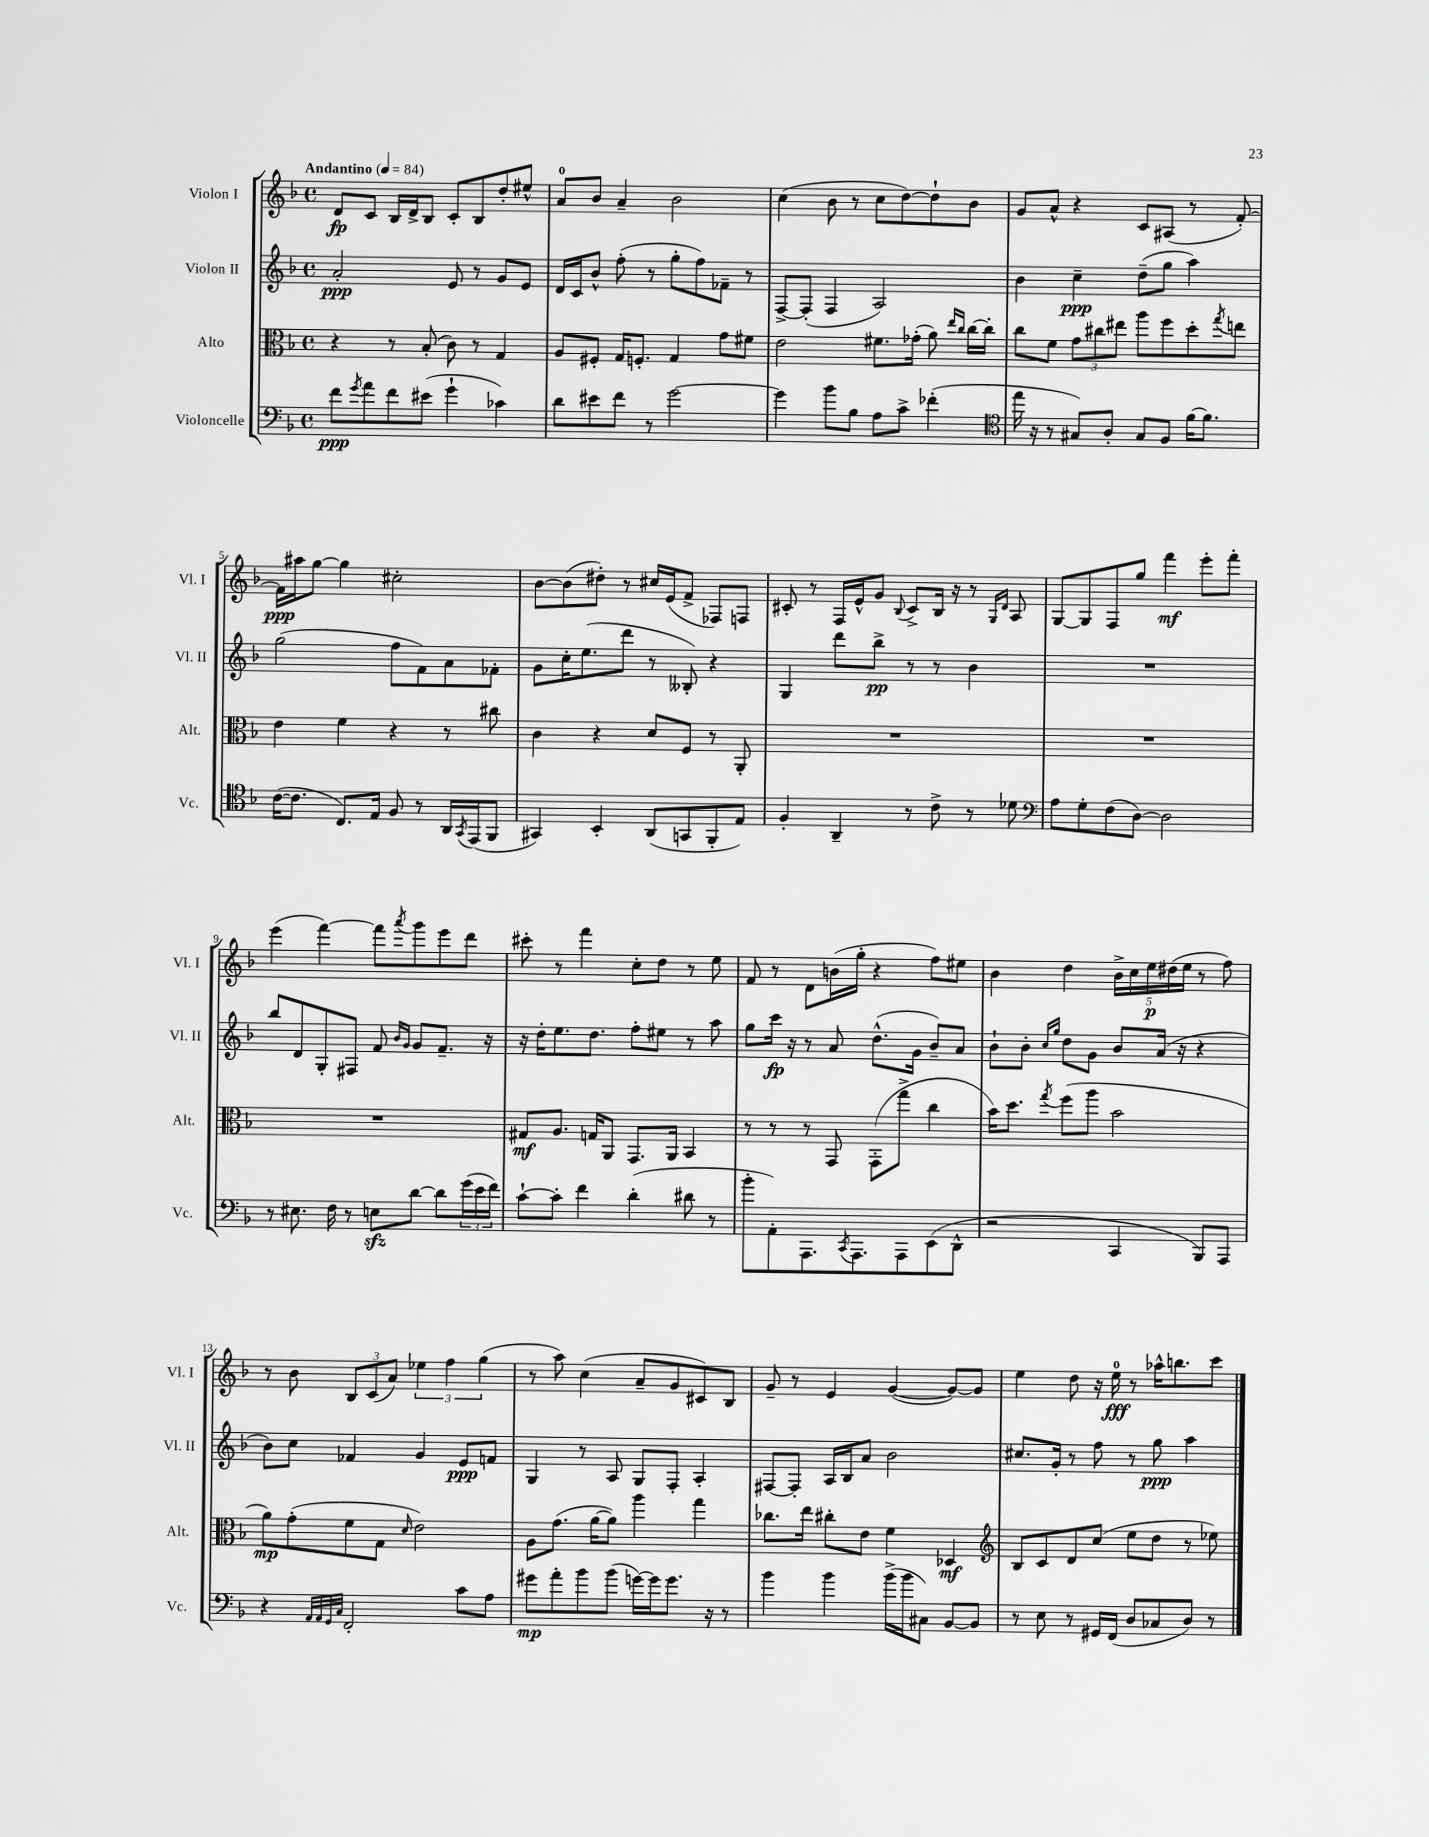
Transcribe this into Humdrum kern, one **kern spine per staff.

**kern	**dynam	**kern	**dynam	**kern	**dynam	**kern	**dynam
*part4	*part4	*part3	*part3	*part2	*part2	*part1	*part1
*staff4	*staff4	*staff3	*staff3	*staff2	*staff2	*staff1	*staff1
*I"Violoncelle	*	*I"Alto	*	*I"Violon II	*	*I"Violon I	*
*I'Vc.	*	*I'Alt.	*	*I'Vl. II	*	*I'Vl. I	*
*clefF4	*	*clefC3	*	*clefG2	*	*clefG2	*
*k[b-]	*	*k[b-]	*	*k[b-]	*	*k[b-]	*
*M4/4	*	*M4/4	*	*M4/4	*	*M4/4	*
*met(c)	*	*met(c)	*	*met(c)	*	*met(c)	*
*MM84	*	*MM84	*	*MM84	*	*MM84	*
=1	=1	=1	=1	=1	=1	=1	=1
!	!	!	!	!	!	!LO:TX:a:B:t=Andantino	!
8f\L	ppp	4r	.	2a'/	ppp	8d/L	fp
8qg/	.	.	.	.	.	.	.
8a\	.	.	.	.	.	8c/J	.
8f\	.	8r	.	.	.	16B-/LL	.
.	.	.	.	.	.	16d^/J	.
(8e#X\J	.	(8B-'/	.	.	.	8B-/J	.
4g`\	.	8c\)	.	8e/	.	8c'/L	.
.	.	8r	.	8r	.	8B-/	.
4c-X\)	.	4G/	.	8g/L	.	8dd'/	.
.	.	.	.	8e/J	.	8ee#X^^/J	.
=2	=2	=2	=2	=2	=2	=2	=2
8d\L	.	8A/L	.	16d/LL	.	8a/L	.
.	.	.	.	16c/J	.	.	.
8e#X\	.	8F#X'/J	.	8b-^^/J	.	8b-/J	.
8f\J	.	16G/KL	.	(8ff'\	.	4a~/	.
.	.	8.Fn'/J	.	.	.	.	.
8r	.	.	.	8r	.	.	.
[2g\	.	4G/	.	8gg'\L	.	2b-\	.
.	.	.	.	8ff\)	.	.	.
.	.	8g\L	.	8f-X~\J	.	.	.
.	.	8f#X\J	.	8r	.	.	.
=3	=3	=3	=3	=3	=3	=3	=3
4g\]	.	2e\	.	[8F^/L	.	(4cc\	.
.	.	.	.	(8F'/J]	.	.	.
8b-\L	.	.	.	4F/	.	8b-\	.
8B-\J	.	.	.	.	.	8r	.
8A\L	.	8.f#X\L	.	2A/)	.	8cc\L	.
8c^\J	.	.	.	.	.	[8dd\)	.
.	.	(16g-X'\Jk	.	.	.	.	.
(4f-X'\	.	8a\)	.	.	.	8dd`\]	.
.	.	16qqee/LL	.	.	.	.	.
.	.	16qqcc/JJ	.	.	.	.	.
.	.	[16cc\LL	.	.	.	8b-\J	.
.	.	16cc'\JJ]	.	.	.	.	.
=4	=4	=4	=4	=4	=4	=4	=4
*clefC4	*	*	*	*	*	*	*
16ee\	.	8cc\L	.	4b-\	.	8g/L	.
16r	.	.	.	.	.	.	.
8r	.	8f\J	.	.	.	8a^^/J	.
8G#X/L)	.	12g\L	.	4cc~\	ppp	4r	.
.	.	12cc#X\	.	.	.	.	.
8A'/J	.	.	.	.	.	.	.
.	.	12ee#X\J	.	.	.	.	.
8G#/L	.	8aa\L	.	(8dd~\L	.	8c/L	.
8F/J	.	8ff\	.	8gg\J	.	(8A#X/J	.
[16f\KL	.	8dd'\	.	4aa\)	.	8r	.
8.f\J]	.	.	.	.	.	.	.
.	.	8qgg/	.	.	.	.	.
.	.	8een\J	.	.	.	[8f'/)	.
!!LO:LB:g=z
=5	=5	=5	=5	=5	=5	=5	=5
([16c\KL	.	4e\	.	(2gg\	.	16f\LL]	ppp
8.c\J]	.	.	.	.	.	16aa#X\J	.
.	.	.	.	.	.	[8gg\J	.
8.C/L)	.	4f\	.	.	.	4gg\]	.
16E/Jk	.	.	.	.	.	.	.
8F/	.	4r	.	8ff\L	.	2cc#X'\	.
8r	.	.	.	8f\)	.	.	.
16AA/LL	.	8r	.	8a\	.	.	.
8qGG/	.	.	.	.	.	.	.
(16EE/J	.	.	.	.	.	.	.
8FF/J	.	8cc#X\	.	8f-X'\J	.	.	.
=6	=6	=6	=6	=6	=6	=6	=6
4GG#X/)	.	4c\	.	8g\L	.	[8b-\L	.
.	.	.	.	16cc'\K	.	(8b-\]	.
.	.	.	.	(8.ee\	.	.	.
4BB-'/	.	4r	.	.	.	8dd#X'\J)	.
.	.	.	.	8ddd\J	.	8r	.
(8AA/L	.	8d/L	.	8r	.	16cc#X/LL	.
.	.	.	.	.	.	(16e/J	.
8GGn/	.	8F/J	.	8B--X'/)	.	8f^/J	.
8FF'/	.	8r	.	4r	.	8F-X/L)	.
8E/J)	.	8AA'/	.	.	.	8Fn/J	.
=7	=7	=7	=7	=7	=7	=7	=7
4F'/	.	1r	.	4G/	.	8c#X'/	.
.	.	.	.	.	.	8r	.
4AA~/	.	.	.	8ddd\L	.	16F/LL	.
.	.	.	.	.	.	16e^^/J	.
.	.	.	.	8bb-^\J	pp	8g/J	.
.	.	.	.	.	.	8qqB-/	.
8r	.	.	.	8r	.	8c#^/L	.
8c^\	.	.	.	8r	.	16B-/Jk	.
.	.	.	.	.	.	16r	.
8r	.	.	.	4b-\	.	8r	.
.	.	.	.	.	.	16qqG/LL	.
.	.	.	.	.	.	16qqd/JJ	.
8d-X\	.	.	.	.	.	8A/	.
=8	=8	=8	=8	=8	=8	=8	=8
*clefF4	*	*	*	*	*	*	*
8A\L	.	1r	.	1r	.	[8G/L	.
8G'\	.	.	.	.	.	8G/]	.
(8F\	.	.	.	.	.	8F/	.
[8D\J)	.	.	.	.	.	8gg/J	.
2D\]	.	.	.	.	.	4fff\	mf
.	.	.	.	.	.	8eee'\L	.
.	.	.	.	.	.	8fff'\J	.
!!LO:LB:g=z
=9	=9	=9	=9	=9	=9	=9	=9
8r	.	1r	.	8bb-/L	.	(4eee\	.
8.E#X\	.	.	.	8d/	.	.	.
.	.	.	.	8G'/	.	[4fff\)	.
16F\	.	.	.	.	.	.	.
8r	.	.	.	8F#X/J	.	.	.
8Enzz\L	.	.	.	8f/	.	8fff\L]	.
.	.	.	.	16qqb-/LL	.	.	.
.	.	.	.	16qqg/JJ	.	8qaaa/	.
[8d\J	.	.	.	8g/L	.	8ggg\	.
8d\L]	.	.	.	8.f~/J	.	8eee\	.
(24g\L	.	.	.	.	.	8ddd\J	.
24e\	.	.	.	.	.	.	.
.	.	.	.	16r	.	.	.
24f\JJ)	.	.	.	.	.	.	.
=10	=10	=10	=10	=10	=10	=10	=10
[8c`\L	.	8G#X/L	mf	16r	.	8ccc#X'\	.
.	.	.	.	16dd'\KL	.	.	.
8c'\J]	.	8.A/J	.	8.ee\	.	8r	.
4f\	.	.	.	.	.	4fff\	.
.	.	16Gn/KL	.	8.dd\J	.	.	.
.	.	8AA/J	.	.	.	.	.
(4d'\	.	8.GG/L	.	8ff'\L	.	8cc'\L	.
.	.	.	.	8ee#X\J	.	8dd\J	.
.	.	16AA/Jk	.	.	.	.	.
8d#X\	.	4BB-/	.	8r	.	8r	.
8r	.	.	.	8aa\	.	8ee\	.
=11	=11	=11	=11	=11	=11	=11	=11
8b-'\L	.	8r	.	8gg\L	.	8f/	.
8AA'\)	.	8r	.	16ccc\Jk	fp	8r	.
.	.	.	.	16r	.	.	.
8.AAA\	.	8r	.	8r	.	8d\L	.
.	.	8GG/	.	8a/	.	(16bn\L	.
8qCC/	.	.	.	.	.	.	.
8.AAA\	.	.	.	.	.	16gg'\JJ	.
.	.	(8GG'\L	.	(8.dd^^\L	.	4r	.
8AAA\	.	8gg^\J	.	.	.	.	.
.	.	.	.	16g\Jk	.	.	.
(8EE\	.	4cc\	.	8b-~/L)	.	8ff\L)	.
8DD^^\J	.	.	.	8a/J	.	8ee#X\J	.
=12	=12	=12	=12	=12	=12	=12	=12
2r	.	16b-\KL)	.	8b-`\L	.	4b-\	.
.	.	8.dd\J	.	.	.	.	.
.	.	.	.	8b-'\J	.	.	.
.	.	.	.	16qqcc/LL	.	.	.
.	.	8qgg/	.	16qqgg/JJ	.	.	.
.	.	(8ff\L	.	8dd\L	.	4dd\	.
.	.	8aa\J	.	8g\J	.	.	.
4CC/	.	2b-\	.	8b-/L	.	20b-^\LL	.
.	.	.	.	.	.	20cc\	.
.	.	.	.	.	.	20ee\	p
.	.	.	.	(16a/Jk	.	.	.
.	.	.	.	.	.	(20dd#X\	.
.	.	.	.	16r	.	.	.
.	.	.	.	.	.	20ee\JJ	.
8BBB-/L)	.	.	.	4r	.	8r	.
8AAA/J	.	.	.	.	.	8ff\)	.
!!LO:LB:g=z
=13	=13	=13	=13	=13	=13	=13	=13
4r	.	8a\L)	mp	8b-\L)	.	8r	.
.	.	(8g'\	.	8cc\J	.	8b-\	.
32qqAA/LLL	.	.	.	.	.	.	.
32qqAA/	.	.	.	.	.	.	.
32qqGG/	.	.	.	.	.	.	.
32qqC/JJJ	.	.	.	.	.	.	.
2FF'/	.	8f\	.	4f-X/	.	12B-/L	.
.	.	.	.	.	.	(12c/	.
.	.	8G\J	.	.	.	.	.
.	.	.	.	.	.	12a/J)	.
.	.	16qqd/	.	.	.	.	.
.	.	2e\)	.	4g/	.	6ee-X\	.
.	.	.	.	.	.	6ff\	.
8c\L	.	.	.	8e/L	ppp	.	.
.	.	.	.	.	.	(6gg\	.
8A\J	.	.	.	8fn/J	.	.	.
=14	=14	=14	=14	=14	=14	=14	=14
8g#X\L	mp	8A\L	.	4G/	.	8r	.
8a'\	.	(8.g\J	.	.	.	8aa\)	.
8b-\	.	.	.	8r	.	(4cc\	.
.	.	[16a\KL	.	.	.	.	.
(8b-\J	.	8a\J])	.	8A/	.	.	.
[16gn\LL)	.	4aa\	.	8G/L	.	8a~/L	.
16g\J]	.	.	.	.	.	.	.
8.g\J	.	.	.	8F'/J	.	8g/	.
.	.	4gg\	.	4A'/	.	8c#X/)	.
16r	.	.	.	.	.	.	.
8r	.	.	.	.	.	8B-/J	.
=15	=15	=15	=15	=15	=15	=15	=15
4b-\	.	8.cc-X\L	.	[8F#X/L	.	8g~/	.
.	.	.	.	8F#'/J]	.	8r	.
.	.	16ee\Jk	.	.	.	.	.
4b-\	.	8cc#X'\L	.	16A/LL	.	4e/	.
.	.	.	.	16B-/J	.	.	.
.	.	8e\J	.	8a/J	.	.	.
(16b-^\LL	.	4f\	.	2b-\	.	([4g/	.
16b-\J	.	.	.	.	.	.	.
8C#X\J)	.	.	.	.	.	.	.
[8BB-/L	.	4D-X/	mf	.	.	8g/L_)	.
8BB-/J]	.	.	.	.	.	8g/J]	.
=16	=16	=16	=16	=16	=16	=16	=16
*	*	*clefG2	*	*	*	*	*
8r	.	8B-/L	.	8.cc#X/L	.	4ee\	.
8E\	.	8c/	.	.	.	.	.
.	.	.	.	16g'/Jk	.	.	.
8r	.	8d/	.	8r	.	8dd\	.
16GG#X/LL	.	(8cc/J	.	8ff\	.	16r	.
(16FF/JJ	.	.	.	.	.	16ee\	fff
8D/L	.	8ee\L	.	8r	.	8r	.
8C-X/	.	8dd\J	.	8gg\	ppp	16aa-X^^\KL	.
.	.	.	.	.	.	8.bbn\	.
8D/J)	.	8r	.	4aa\	.	.	.
8r	.	8ee-X\)	.	.	.	8ccc\J	.
==	==	==	==	==	==	==	==
*-	*-	*-	*-	*-	*-	*-	*-
